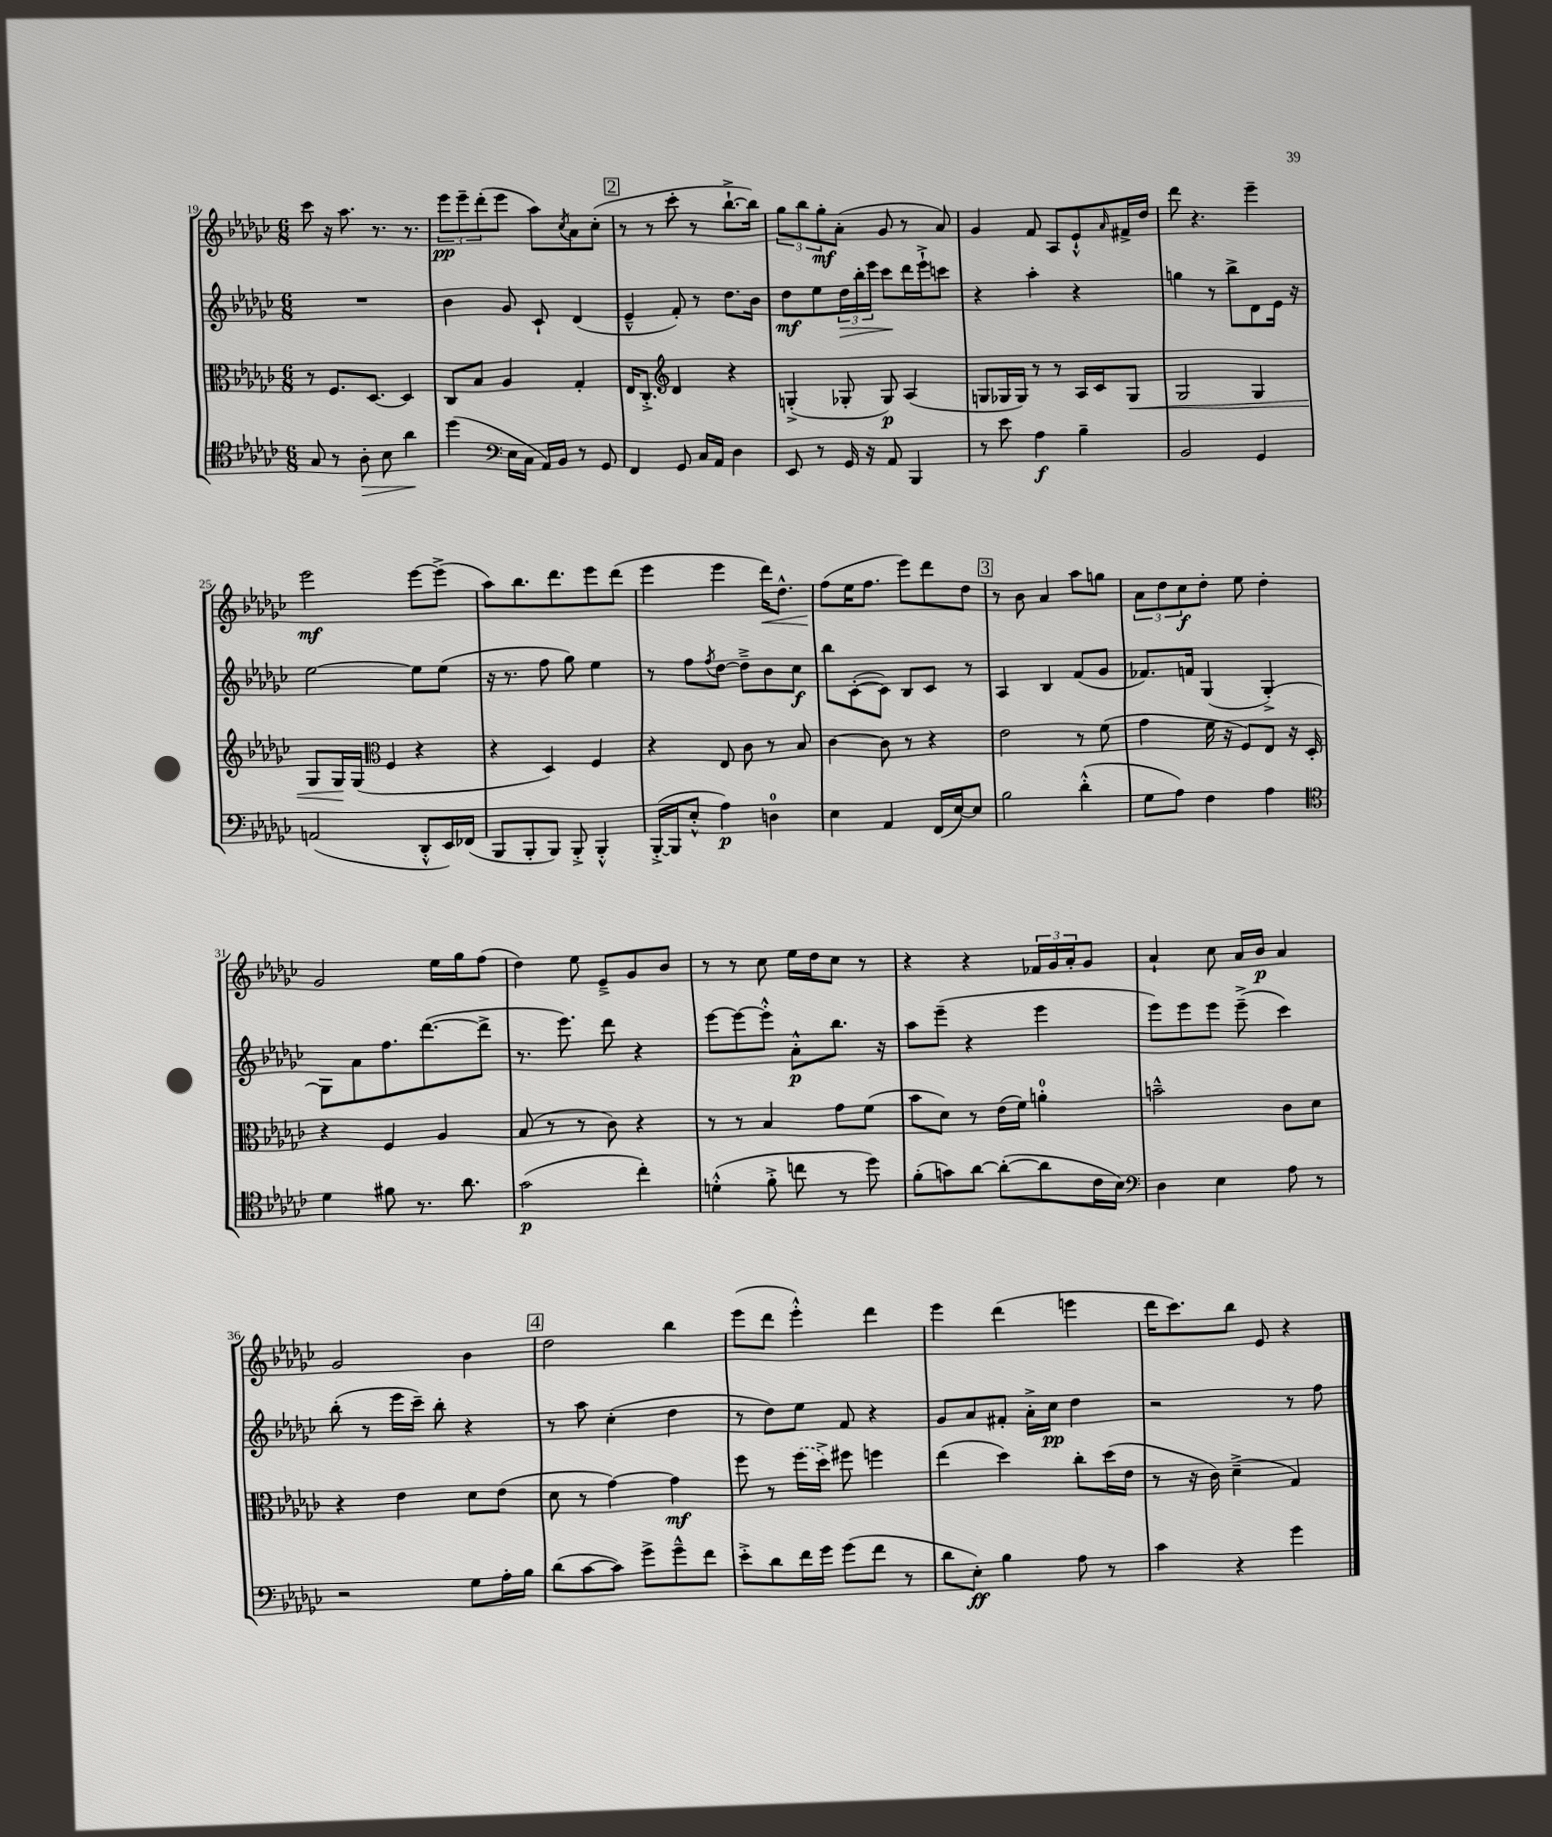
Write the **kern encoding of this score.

**kern	**kern	**kern	**kern
*staff4	*staff3	*staff2	*staff1
*clefC4	*clefC3	*clefG2	*clefG2
*k[b-e-a-d-g-c-]	*k[b-e-a-d-g-c-]	*k[b-e-a-d-g-c-]	*k[b-e-a-d-g-c-]
*M6/8	*M6/8	*M6/8	*M6/8
8G-/	8r	2.r	8ccc-\
8r	8.F/L	.	16r
.	.	.	8.aa-\
8A-'\	.	.	.
.	[8.D-/J	.	.
8B-\	.	.	8.r
4a-\	4D-/]	.	.
.	.	.	8.r
=	=	=	=
(4dd-\	8C-/L	4b-\	12eee-\L
.	.	.	12eee-~\
.	8B-/J	.	.
.	.	.	(12ddd-'\
*clefF4	*	*	*
16E-\LL	4A-/	8g-/	8eee-\J
16C-\JJ	.	.	.
16AA-/LL)	.	8c-`/	8aa-\L)
16BB-/JJ	.	.	.
.	.	.	8qcc-/
8r	4G-'/	(4d-/	8a-\
8GG-/	.	.	(8cc-'\J
=	=	=	=
4FF/	16E-/LK	4e-~^^/	8r
.	8.C-'^/J	.	.
.	.	.	8r
*	*clefG2	*	*
8GG-/	4d-/	8f'/)	8ccc-'\
16C-/LL	.	8r	8r
16AA-/JJ	.	.	.
4D-\	4r	8.dd-\L	[8.bb-`^\L
.	.	16b-\Jk	16bb-\]Jk)
=	=	=	=
8EE-/	(4G'^/	8dd-\L	12gg-\L
.	.	.	12bb-\
8r	.	8ee-\	.
.	.	.	12gg-'\
16GG-/	8G-'/	24dd-\L	(8a-'\J
.	.	24bb-'\	.
16r	.	.	.
.	.	24eee-\JJ	.
8AA-/	8G-/)	8ccc-\L	8g-/
4BBB-/	(4A-/	16ddd-\L	8r
.	.	16eee-`^\J	.
.	.	8ccc\J	8a-/)
=	=	=	=
8r	8G/L	4r	4g-/
8e-\	16G-/L	.	.
.	16G-/JJ)	.	.
4A-\	8r	4aa-'\	8f/
.	8r	.	8A-/L
4B-~\	16A-/LL	4r	8e-`^^/
.	16c-/J	.	.
.	.	.	16qqa-/
.	8G-/J	.	16f#^/L
.	.	.	16dd-/JJ
=	=	=	=
2BB-/	2G-/	4gg\	8ddd-\
.	.	.	4.r
.	.	8r	.
.	.	8bb-^\L	.
4GG-/	4G-/	8d-\	4eee-~\
.	.	16e-\Jk	.
.	.	16r	.
=	=	=	=
(2AA/	8G-/L	[2ee-\	2eee-\
.	16G-/L	.	.
.	(16G-/JJ	.	.
*	*clefC3	*	*
.	4F/	.	.
8DD-'^^/L	4r	8ee-\]L	[8eee-\L
16EE-/L)	.	(8ee-\J	(8eee-^\]J
(16FF-/JJ	.	.	.
=	=	=	=
8BBB-/L	4r	16r	8aa-\L)
.	.	8.r	.
8BBB-'/	.	.	8.bb-\
8BBB-/J)	4D-/)	8ff\	.
.	.	.	8.ddd-\
8BBB-'^/	.	8gg-\)	.
4BBB-'^^/	4F/	4ee-\	8eee-\
.	.	.	(8ddd-\J
=	=	=	=
([16BBB-'^/LL	4r	8r	4eee-\
16BBB-/]J	.	.	.
8E-'^^/J	.	8ff\L	.
.	.	8qff/	.
4A-\)	8E-/	[8dd-\J	4eee-\
.	8c-\	8dd-~^\]L	.
4D\	8r	8b-\	16ddd-\LK)
.	.	.	8.dd-^^\J
.	8B-/	8cc-\J	.
=	=	=	=
4E-\	[4c-\	8bb-\L	(8ff\L
.	.	([8c-'\	16ee-\K
.	.	.	8.ff\J
4AA-/	8c-\]	8c-\]J)	.
.	8r	8B-/L	8eee-\L)
(16FF/LL	4r	8c-/J	8ddd-\
[16E-/J)	.	.	.
8E-/]J	.	8r	8dd-\J
=	=	=	=
2B-\	2e-\	4A-/	8r
.	.	.	8b-\
.	.	4B-/	4a-/
(4d-'^^\	8r	(8f/L	8aa-\L
.	(8f\	8g-/J	8gg\J
=	=	=	=
8G-\L	4g-\	8.f-/L)	12a-\L
.	.	.	12dd-\
8A-\J)	.	.	.
.	.	.	12cc-\
.	.	16f/Jk	.
4F\	16f\	(4G-/	8dd-'\J
.	16r	.	.
.	8F/L)	.	8ee-\
4A-\	8E-/J	[4G-'^/)	4dd-'\
.	16r	.	.
.	16D-'/	.	.
=	=	=	=
*clefC4	*	*	*
4d-\	4r	8G-\]L	2g-/
.	.	8a-\	.
8f#\	4F/	8.ff\	.
8.r	.	.	.
.	.	([8.ddd-\	.
.	4A-/	.	16ee-\LL
8.a-\	.	.	16gg-\J
.	.	8ddd-^\]J	(8ff\J
=	=	=	=
(2g-\	(8B-/	8.r	4dd-\)
.	8r	.	.
.	.	8.eee-\)	.
.	8r	.	8ee-\
.	8c-\)	8ddd-\	8e-~^/L
4cc-'\)	4r	4r	8g-/
.	.	.	8b-/J
=	=	=	=
(4d'^^\	8r	[8eee-\L	8r
.	8r	8eee-\_	8r
8f'^\	4B-/	8eee-'^^\]J	8cc-\
8cc\	.	8a-'^^\L	16ee-\LL
.	.	.	16dd-\J
8r	8g-\L	8.bb-\J	8cc-\J
8dd-\)	(8f\J	.	8r
.	.	16r	.
=	=	=	=
(8f'\L	8b-\L	8aa-\L	4r
8g\)	8d-\J)	(8eee-~\J	.
[8a-\J	8r	4r	4r
(8a-'\_L	(16e-\LL	.	.
.	16f\JJ)	.	.
8a-\]	4a'\	4eee-\	24f-/LL
.	.	.	24g-/
.	.	.	24a-'/J
16c-\L	.	.	8g-/J
16B-\JJ)	.	.	.
=	=	=	=
*clefF4	*	*	*
4D-\	2b~^^\	8eee-\L)	4a-`/
.	.	8eee-\	.
4E-\	.	8eee-\J	8cc-\
.	.	(8eee-~^\	16a-/LL
.	.	.	16b-/JJ
8A-\	8c-\L	4ccc-\)	4a-/
8r	8d-\J	.	.
=	=	=	=
2r	4r	(8bb-'\	2g-/
.	.	8r	.
.	4e-\	16eee-\LL	.
.	.	16ccc-~\JJ)	.
.	.	8bb-'\	.
8G-\L	8d-\L	4r	4b-\
16A-'\L	(8e-\J	.	.
16B-\JJ	.	.	.
=	=	=	=
(8d-\L	8d-\	8r	2dd-\
[8c-\	8r	8aa-\	.
8c-\]J)	[4g-\)	(4cc-'\	.
8g-^\L	.	.	.
8g-~^^\	4g-\]	4dd-\	4bb-\
8f\J	.	.	.
=	=	=	=
8e-'^\L	8ff\	8r	(8eee-\L
8d-\	8r	8dd-\L)	8ddd-\J
16f\L	(16ff\LL	8ee-\J	4eee-'^^\)
16g-\JJ	16dd-^\JJ)	.	.
(8g-\L	8ff#\	8f/	.
8f\J	4ff\	4r	4ddd-\
8r	.	.	.
=	=	=	=
8d-\L	(4ee-\	8g-/L	4eee-\
8E-'\J)	.	8a-/	.
4B-\	4dd-\)	8f#'/J	(4ddd-\
.	.	16a-'^\LL	.
.	.	16cc-\JJ	.
8A-\	8cc-'\L	4dd-\	4eee\
8r	(16dd-\L	.	.
.	16e-\JJ	.	.
=	=	=	=
4c-\	8r	2r	16ddd-\LK
.	.	.	8.ccc-\)
.	16r	.	.
.	16c-\)	.	.
4r	(4d-~^\	.	8bb-\J
.	.	.	8e-/
4g-\	4G-/)	8r	4r
.	.	8ff\	.
==	==	==	==
*-	*-	*-	*-
